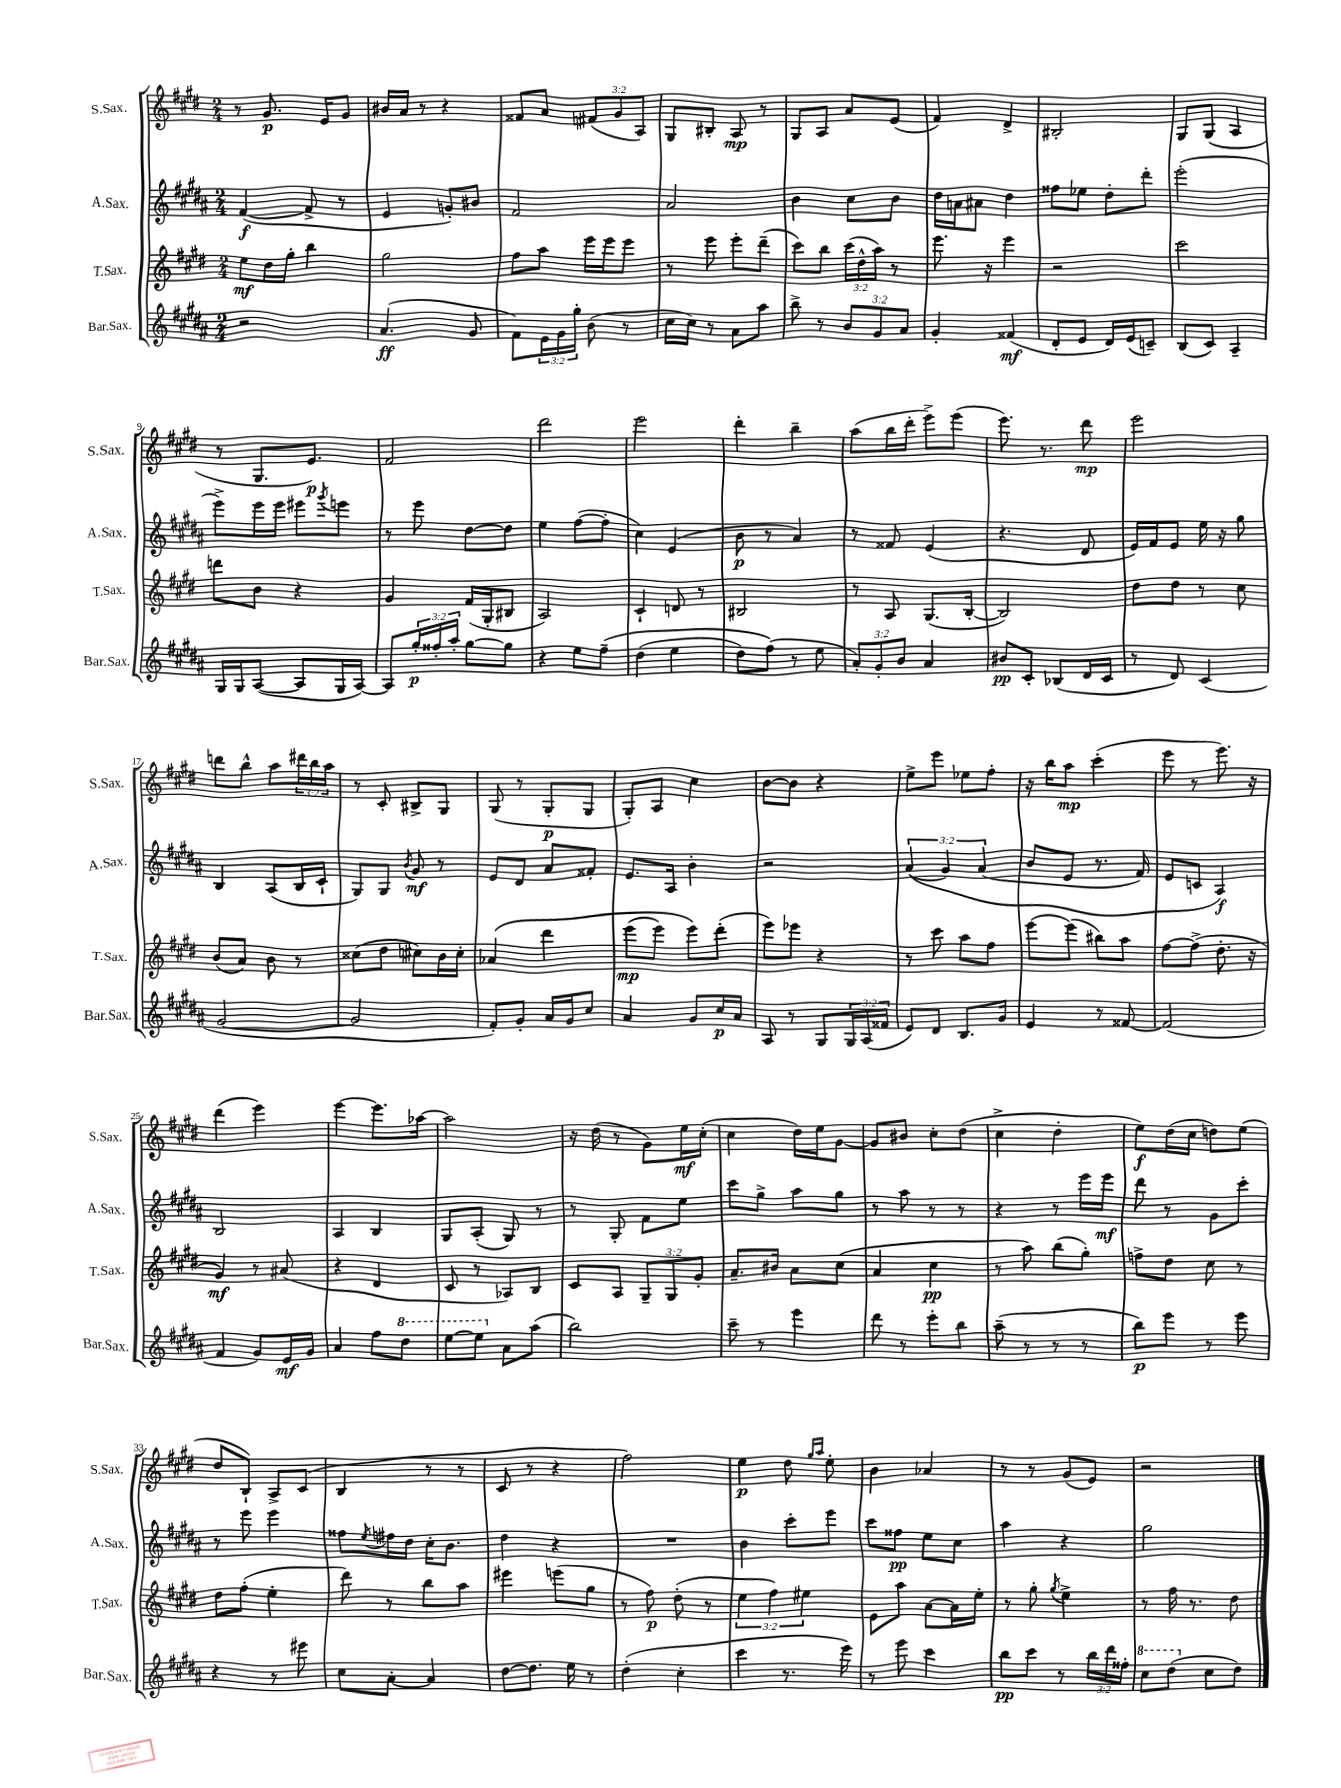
<<
\new StaffGroup <<
\new Staff = "s0" \with { instrumentName = "S.Sax." shortInstrumentName = "S.Sax." } {
    \clef treble \key e \major \numericTimeSignature \time 2/4 \override Staff.TupletNumber.text = #tuplet-number::calc-fraction-text
    r8 gis'8.\p e'16 gis'8 |
    bis'16 a'16 r8 r4 |
    fisis'8 a'8 \tuplet 3/2 { fis'8( gis'8 a8) } |
    gis8 bis8-. a8\mp r8 |
    gis8 a8 a'8 e'8( |
    fis'4) dis'4-> |
    bis2-. |
    gis8 gis8( a4 |
    r8 gis8. e'8.\p) |
    fis'2 |
    dis'''2 |
    e'''2 |
    dis'''4-. b''4-- |
    a''8( b''16 dis'''16-. e'''8->) e'''8( |
    e'''8.) r8. dis'''8\mp |
    e'''2 |
    d'''8 b''8-^ a''8 \tuplet 3/2 { dis'''16 b''16 a''16 } |
    r8 cis'8-. bis8-> gis8 |
    gis8( r8 gis8-.\p gis8 |
    gis8-.) a8 cis''4 |
    b'8~ b'8 r4 |
    e''8-> e'''8 ees''8 fis''8-. |
    r16 b''16 a''8\mp cis'''4-.( |
    e'''8 r8 e'''8.) r16 |
    dis'''4( e'''4) |
    e'''4~ e'''8. aes''16~ |
    aes''2 |
    r16 dis''16( r8 gis'8) e''16\mf cis''16-.( |
    cis''4 dis''16) e''16 gis'8~ |
    gis'8 bis'8 cis''8-. dis''8( |
    cis''4-> dis''4-. |
    e''8\f) dis''16( cis''16 d''8) e''8( |
    dis''8 b8-!) a8-> cis'8( |
    b4 r8 r8 |
    cis'8 r8 r4 |
    fis''2) |
    e''4\p dis''8 \grace { gis''16 a''16 } e''8-. |
    b'4 aes'4 |
    r8 r8 gis'8( e'8) |
    r2 \bar "|." |
}
\new Staff = "s1" \with { instrumentName = "A.Sax." shortInstrumentName = "A.Sax." } {
    \clef treble \key b \major \numericTimeSignature \time 2/4 \override Staff.TupletNumber.text = #tuplet-number::calc-fraction-text
    fis'4~\f( fis'8-> r8 |
    e'4 g'8-.) bis'8 |
    fis'2 |
    ais'2 |
    b'4 cis''8 b'8 |
    dis''16 a'16 ais'8 dis''4 |
    fisis''8 ees''8 dis''8-. dis'''8-. |
    e'''2-.( |
    e'''8->) e'''16 e'''16 eis'''8 \acciaccatura { gis'''8 } e'''8 |
    r8 e'''8 dis''8~ dis''8 |
    e''4 fis''8~( fis''8-. |
    cis''4) e'4( |
    b'8\p r8 ais'4) |
    r8 fisis'8 e'4( |
    r4. dis'8 |
    e'16) fis'16 e'8 e''16 r16 gis''8 |
    b4 ais8( b16 cis'16-! |
    gis8) gis8 \acciaccatura { b'8 } gis'8\mf r8 |
    e'8 dis'8 ais'8 fisis'8-. |
    e'8. ais16 b'4-. |
    r2 |
    \tuplet 3/2 { ais'4(\( gis'4) ais'4( } |
    b'8 e'8 r8. fis'16) |
    e'8 c'8 ais4\f\) |
    b2 |
    ais4 b4 |
    gis8 ais8-.( gis8) r8 |
    r8 gis8-. fis'8 e''8 |
    cis'''8 gis''8-> ais''8 gis''8 |
    r8 ais''8 r8 r8 |
    r4 r8 e'''16 e'''16\mf |
    dis'''8 r8 gis'8 cis'''8-. |
    r8 e'''8 e'''4 |
    fisis''8 \acciaccatura { e''8 } fis''16 dis''16 cis''16-. b'8. |
    dis''4 r4 |
    R2 |
    b'4 cis'''8-. e'''8 |
    cis'''8 fisis''8\pp e''8 cis''8 |
    ais''4 r4 |
    gis''2 \bar "|." |
}
\new Staff = "s2" \with { instrumentName = "T.Sax." shortInstrumentName = "T.Sax." } {
    \clef treble \key e \major \numericTimeSignature \time 2/4 \override Staff.TupletNumber.text = #tuplet-number::calc-fraction-text
    e''8\mf dis''16 gis''16-. b''4 |
    gis''2 |
    fis''8 a''8 e'''16 e'''16 e'''8 |
    r8 e'''8 e'''8-. dis'''8--( |
    cis'''8) b''8 \tuplet 3/2 { cis'''16( dis''16-^ a''16) } r8 |
    e'''8. r16 e'''4 |
    r2 |
    cis'''2 |
    d'''8 b'8 r4 |
    gis'4 fis'16( gis16-. bis8 |
    a2) |
    cis'4-! d'8 r8 |
    bis2 |
    r8 a8 gis8.( b16~-. |
    b2) |
    dis''8 dis''8 r8 cis''8 |
    b'8( a'8) b'8 r8 |
    cisis''8( dis''8 cis''8) b'16 cis''16-. |
    aes'4\( dis'''4 |
    e'''8\mp( e'''8) e'''8\) dis'''8-.( |
    e'''8) ees'''8 r4 |
    r8 cis'''8 a''8 fis''8 |
    e'''8~ e'''8( bis''8) a''8 |
    fis''8~ fis''8->( dis''8.-. r16 |
    gis'4\mf) r8 ais'8( |
    r4 dis'4 |
    cis'8 r8 aes8) b8 |
    cis'8 a8 \tuplet 3/2 { gis8-- gis8 gis'8-. } |
    a'8.-- bis'16 a'8 cis''8( |
    a'4 cis''4\pp |
    r8 a''8) b''8( gis''8-.) |
    f''8-> dis''8 cis''8 r8 |
    dis''8 fis''8-.( e''4-. |
    dis'''8) r8 b''8 a''8 |
    eis'''4 e'''8( gis''8 |
    r8 fis''8\p) dis''8-.( r8 |
    \tuplet 3/2 { e''4 fis''4) eis''4 } |
    e'8 a''8 a'8~ a'16 e''16-. |
    r8 gis''8-. \acciaccatura { gis''8 } e''4-> |
    r8 fis''16 r8. dis''8 \bar "|." |
}
\new Staff = "s3" \with { instrumentName = "Bar.Sax." shortInstrumentName = "Bar.Sax." } {
    \clef treble \key b \major \numericTimeSignature \time 2/4 \override Staff.TupletNumber.text = #tuplet-number::calc-fraction-text
    r2 |
    ais'4.\ff( gis'8 |
    fis'8) \tuplet 3/2 { e'16 gis'16 gis''16-. } b'8( r8 |
    cis''16 cis''16) r8 ais'8 ais''8 |
    b''8-> r8 \tuplet 3/2 { b'8 gis'8 ais'8 } |
    gis'4-. fisis'4\mf( |
    dis'8-. e'8 dis'16) e'16( c'8--) |
    b8( cis'8) ais4-- |
    gis16 gis16 ais8~( ais8 gis16 ais16~) |
    ais8 \tuplet 3/2 { gis''16-.\p fisis''16-. ais''16-. } gis''8~ gis''8 |
    r4 e''8 fis''8--\( |
    dis''4( e''4 |
    dis''8) fis''8(\) r8 e''8 |
    \tuplet 3/2 { ais'8-.) gis'8-. b'8 } ais'4 |
    bis'8\pp cis'8-. bes8( dis'16 cis'16 |
    r8 dis'8) cis'4( |
    gis'2~ |
    gis'2 |
    fis'8-.) gis'8-. ais'16 gis'16 cis''8 |
    ais'4 gis'8 cis''16\p ais'16 |
    ais8 r8 gis8 \tuplet 3/2 { gis16 ais16( fisis'16 } |
    e'8) dis'8 b8. gis'16 |
    e'4 r8 fisis'8~ |
    fisis'2( |
    fis'4 gis'8) e'16\mf gis'16 |
    ais'4 fis''8 \ottava #1 dis'''8 |
    e'''8~ e'''8 \ottava #0 ais'8 ais''8( |
    b''2) |
    cis'''8-- r8 e'''4 |
    dis'''8 r8 e'''8-. b''8 |
    ais''8--( r8 r8 r8 |
    b''8\p) e'''8 r8 e'''8 |
    r4 r8 eis'''8 |
    cis''8 ais'8~-. ais'4 |
    dis''8~ dis''8. e''16 r8 |
    dis''4-.( cis''4-. |
    cis'''4 r8. e'''16) |
    r8 e'''8 cis'''4 |
    b''8\pp cis'''8 r8 \tuplet 3/2 { b''16 dis'''16 fisis''16-. } |
    \ottava #1 cis'''8 dis'''8( \ottava #0 cis''8 dis''8) \bar "|." |
}
>>
>>
